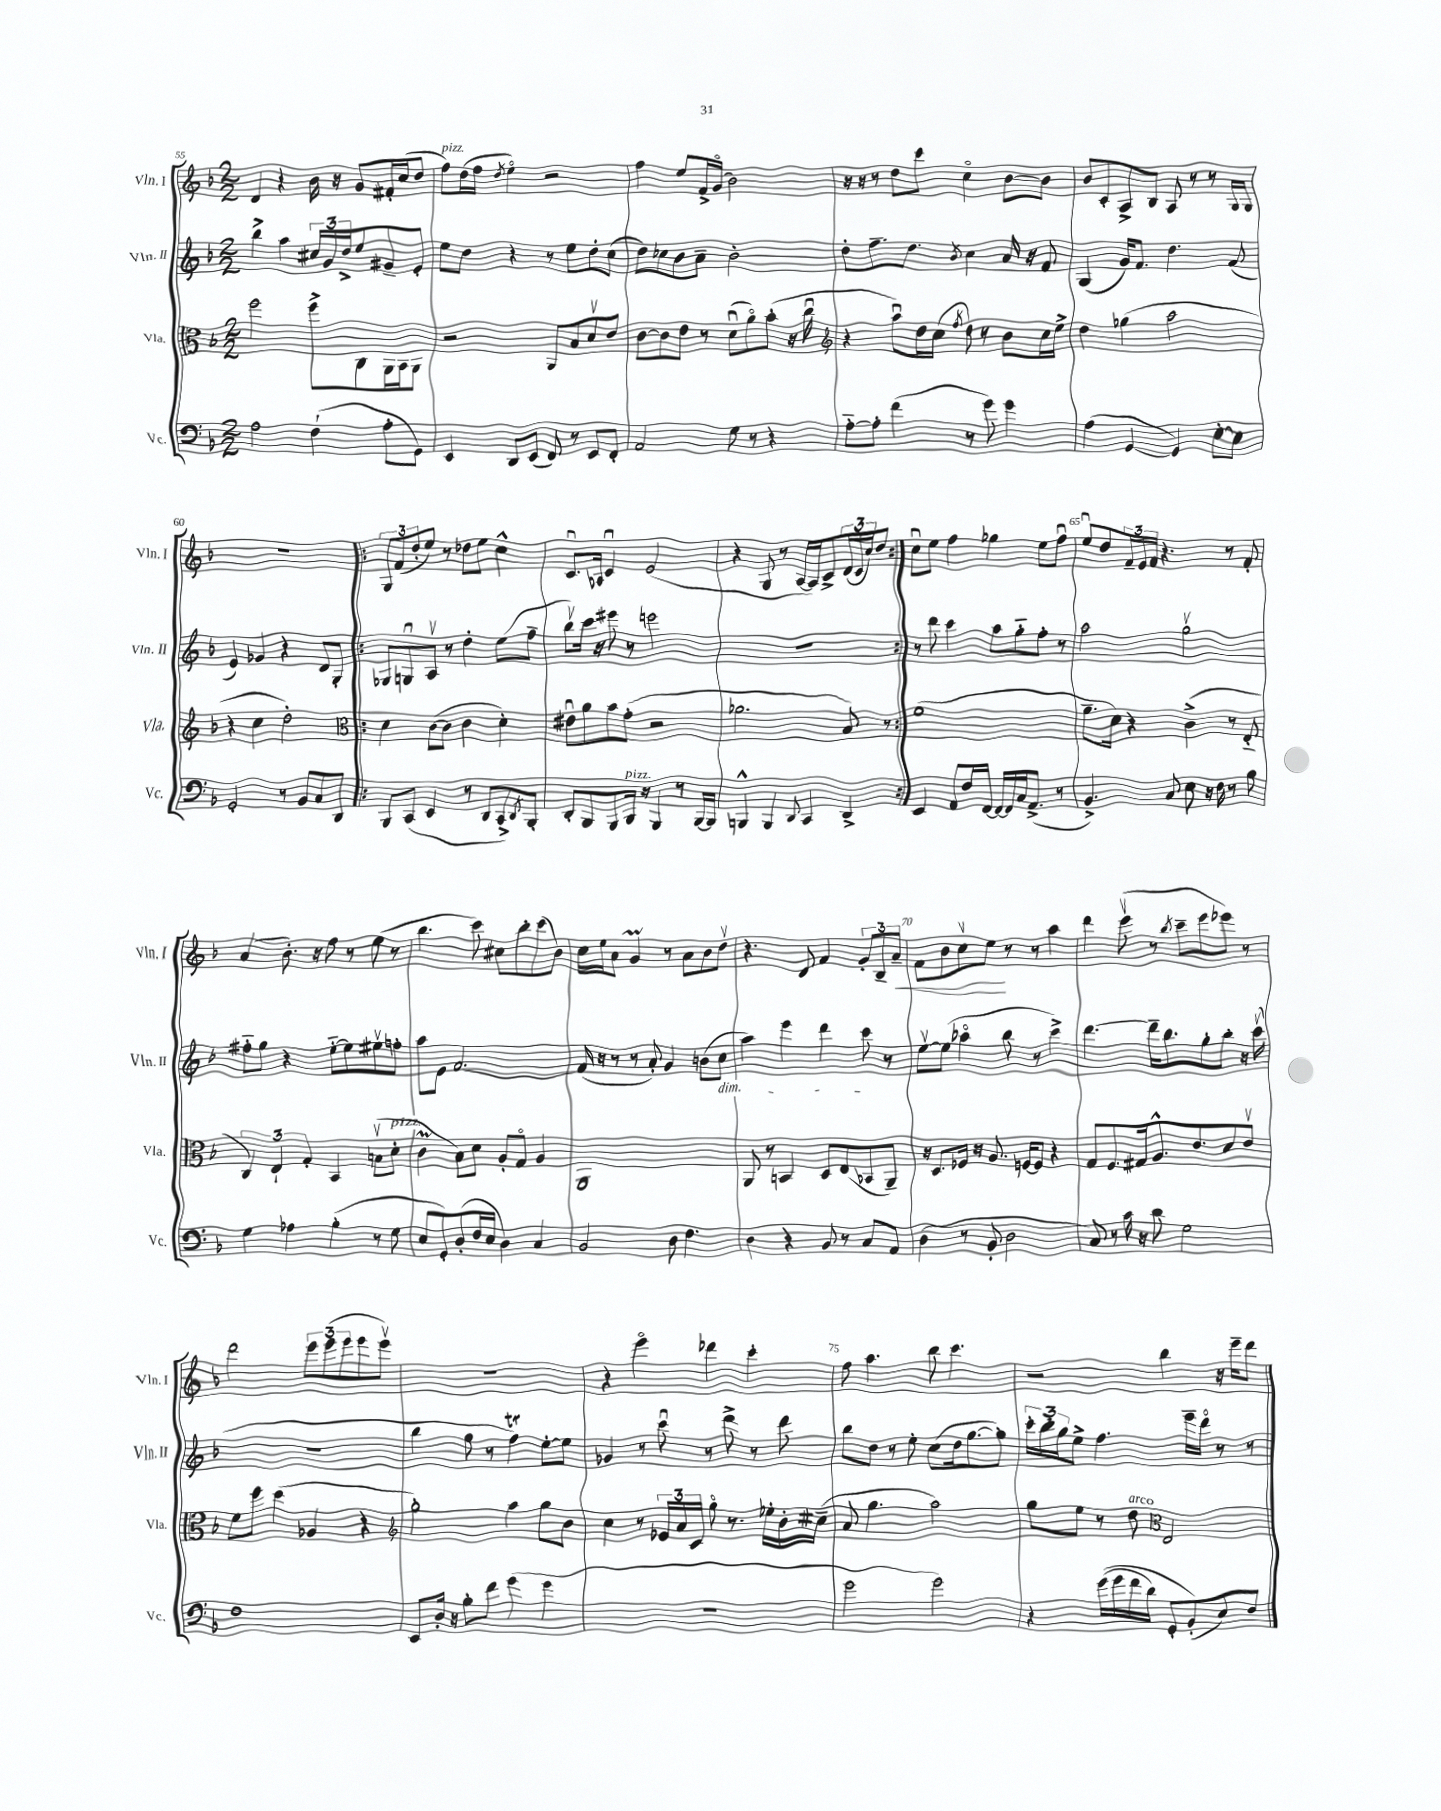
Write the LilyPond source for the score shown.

<<
\new StaffGroup <<
\new Staff = "s0" \with { instrumentName = "Vln. I" shortInstrumentName = "Vln. I" } {
    \clef treble \key f \major \numericTimeSignature \time 2/2
    d'4 r4 bes'16 r16 g'8 fis'16-. c''16( d''8 |
    f''8^\markup { \italic "pizz." }) d''16( f''16 \acciaccatura { d''8 } e''4\flageolet) r2 |
    f''4 e''8 f'16-> g'16\flageolet( bes'2) |
    r16 r16 r8 d''8 c'''8 c''4\flageolet bes'8~ bes'8 |
    bes'8 c'8-. a8-> bes8 a8 r8 r8 g16 g16 |
    R1 |
    \repeat volta 2 { \tuplet 3/2 { g8 f'8( d''8-. } e''8) r8 des''8 e''8 c''4-^ |
    c'8.\downbow aes16 c'4\downbow e'2( |
    r4 g8 r8 a16~ a16) c'8-> \tuplet 3/2 { d'16( c'16 c''16) } d''8 | }
    c''8\downbow e''8 f''4 ges''4 e''8 f''8\downbow |
    e''8\downbow d''8 \tuplet 3/2 { f'16-- e'16 f'16 } r4. r8 f'8-. |
    a'4( bes'8.-.) r16 f''8 r8 e''8( r8 |
    bes''4. c'''8) cis''8 bes''8-. c'''8( bes'8) |
    c''16 e''16 a'8 g'4\prall r8 a'8 bes'8 d''8\upbow |
    r4. d'8 f'4 \tuplet 3/2 { g'8-. bes8-- a'8--\< } |
    f'8 bes'8 c''8\upbow e''8\! r8 r8 a''4 |
    d'''4 e'''8\upbow( r8 \acciaccatura { bes''8 } c'''8-- e'''8 ees'''8) r8 |
    d'''2 \tuplet 3/2 { e'''8 e'''8( e'''8 } e'''8 e'''8\upbow) |
    R1 |
    r4 e'''4\flageolet des'''4 c'''4-. |
    f''8 a''4. bes''8 c'''4. |
    r2 bes''4 r16 e'''16-- d'''8 \bar "|." |
}
\new Staff = "s1" \with { instrumentName = "Vln. II" shortInstrumentName = "Vln. II" } {
    \clef treble \key f \major \numericTimeSignature \time 2/2
    bes''4-> a''4 \tuplet 3/2 { cis''16 g'16 d''16-> } e''8 gis'8-- e'8-. |
    e''8 d''8 r4 r8 e''8 d''8-. c''8( |
    d''8) ces''8 bes'8 a'8-- bes'2-. |
    d''8-. f''8.-- d''8. \acciaccatura { bes'8 } c''4 a'16 r16 f'8 |
    g4( g'16) f'8. d''4. f'8( |
    e'4) ges'4 r4 d'8 g8-. |
    \repeat volta 2 { ges8 g8\downbow a8\upbow r8 d''4-. e''8( f''8-- |
    bes''8\upbow) c'''16 r16 eis'''8 r8 e'''2 |
    R1 | }
    r8 d'''8 c'''4 a''8 g''8-_ f''8-. r8 |
    a''2 g''2\upbow |
    fis''8-_ g''8 r4 e''8~-_ e''8 eis''8\upbow f''8-. |
    a''8 e'8 f'2.~ |
    f'16( r16 r8 r8 a'8-.) g'4 b'8( c''8\dim |
    a''4) e'''4 d'''4 c'''8\! r8 |
    e''8~\upbow e''8( aes''4\flageolet bes''8 r8 c'''4->) |
    d'''4.~ d'''16-- bes''8. g''8-. bes''8-. r16 c'''16\upbow( |
    r1 |
    bes''4 g''8 r8 f''4\trill) e''8~-. e''8 |
    ges'4 r8 c'''8\downbow r8 d'''8-> r8 d'''8 |
    bes''8 d''8 r8 e''8-. c''8( d''16 g''8.~ g''8-.) |
    \tuplet 3/2 { c'''16-. bes''16-. g''16 } e''8-> f''4. e'''16-- d'''16\flageolet r8 r8 \bar "|." |
}
\new Staff = "s2" \with { instrumentName = "Vla." shortInstrumentName = "Vla." } {
    \clef alto \key f \major \numericTimeSignature \time 2/2
    f''2 f''8-> c8 a,16 bes,16 a,8 |
    r2 a,8 bes8 d'8\upbow e'8 |
    c'8~ c'8 e'8 r8 d'8\downbow( a'8\flageolet) bes'8-.( r16 c''16\downbow |
    \clef treble r4 a''8\downbow) d''16 c''16( \acciaccatura { f''8 } d''8) r8 bes'8 c''16 e''16-> |
    d''4 ges''4( a''2 |
    r4 c''4 d''2-.) |
    \repeat volta 2 { \clef alto d'4 c'8~( c'8 c'4 d'4-.) |
    eis'8\downbow a'8 bes'8 g'8-.( r2 |
    aes'2. bes8) r8 | }
    f'1( |
    a'8.-- d'16) r4 c'4->( r8 e8-_ |
    \tuplet 3/2 { c4) e4-! g4-. } bes,4 b8\upbow( d'8-.^\markup { \italic "pizz." } |
    c'4\prall bes8) d'8 a8-. g8\flageolet a4 |
    a,1 |
    a,8 r8 b,4 d8 e8( bes,8 a,8--) |
    r16 d8. fes16 r16 a8. f16~ f8 r4 |
    g8 f8. gis16 a8.-^ e'8. d'8 e'8\upbow |
    f'8 f''8 d''4( aes4 r4 |
    \clef treble g''2-.) a''4 g''8 bes'8 |
    c''4 r8 \tuplet 3/2 { ees'16 a'16 c'16 } g''8\flageolet r8. ees''16-. bes'16-. cis''16--( |
    a'8 g''4. a''2) |
    g''8 e''8 r8 d''8^\markup { \italic "arco" } \clef alto e2 \bar "|." |
}
\new Staff = "s3" \with { instrumentName = "Vc." shortInstrumentName = "Vc." } {
    \clef bass \key f \major \numericTimeSignature \time 2/2
    a2 f4-!( a8-. g,8) |
    e,4 d,8 e,8( f,8) r8 e,8 f,8-. |
    a,2 g8 r8 r4 |
    a8~-_ a8-. f'4( r8 g'8) g'4 |
    a4( g,4~ g,4) e8~-. e8 |
    g,2-. r8 bes,8 c8 d,8 |
    \repeat volta 2 { bes,,8 c,8( e,4 r8 d,8 c,8->) \acciaccatura { d,8 } bes,,8-. |
    d,8-. bes,,8 bes,,8 bes,,16^\markup { \italic "pizz." } r16 bes,,4 r8 bes,,16~ bes,,16 |
    b,,4-^ b,,4 \appoggiatura { d,8 } c,4 d,4-> | }
    e,4 a,8 f16 f,16~ f,16~ f,16 c16 a,8.->( r8 |
    bes,4.->) c8 e8 r16 f16 r8 bes8 |
    g4 aes4 bes4-.( r8 g8 |
    e8 g,8-.) d8-.( f16 e16 d4) c4 |
    bes,2 d8 f4. |
    d4 r4 bes,8 r8 c8 a,8 |
    d4( r8 bes,8-. d2 |
    c8) r8 c'16 r16 d'8 g2 |
    f1 |
    e,8 d16-. r16 bes8-. f'8 g'4( g'4 |
    R1 |
    g'2 g'2) |
    r4 g'16(\( g'16 f'16 d'16) g,8-. bes,8-.(\) e8) f8 \bar "|." |
}
>>
>>
\layout { \context { \Score currentBarNumber = #55 \override BarNumber.break-visibility = ##(#f #t #t) barNumberVisibility = #(every-nth-bar-number-visible 5) } }
